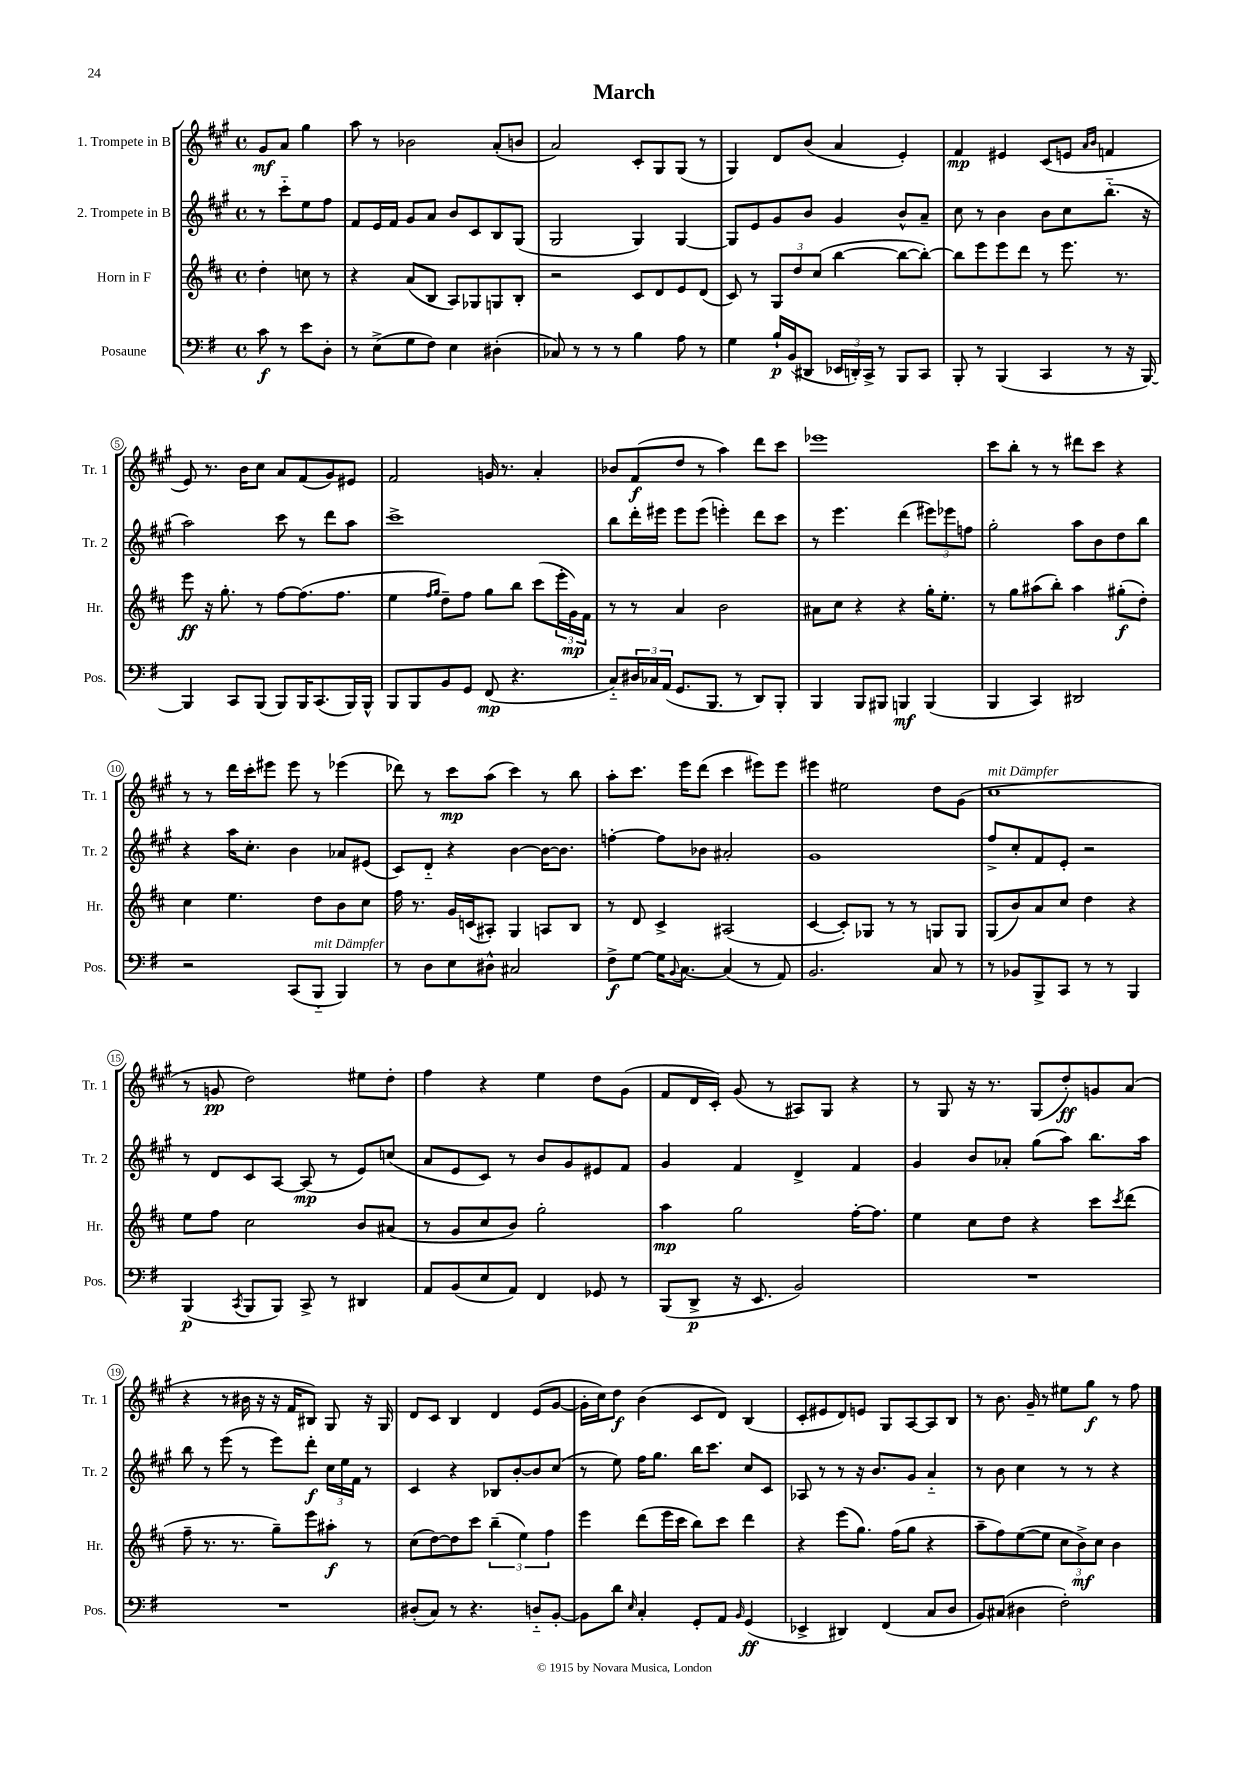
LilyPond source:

\header { title = "March" }
<<
\new StaffGroup <<
\new Staff = "s0" \with { instrumentName = "1. Trompete in B" shortInstrumentName = "Tr. 1" } {
    \clef treble \key a \major \defaultTimeSignature \time 4/4 \partial 2
    gis'8\mf a'8 gis''4 |
    a''8 r8 bes'2 a'8-.( b'8 |
    a'2) cis'8-. gis8 gis8( r8 |
    gis4) d'8 b'8( a'4 e'4-.) |
    fis'4\mp eis'4 cis'8( e'8 \grace { a'16 b'16 } f'4 |
    e'8) r8. b'16 cis''8 a'8 fis'8( gis'8) eis'8 |
    fis'2 g'16 r8. a'4-. |
    bes'8 fis'8\f( d''8 r8 a''4) d'''8 cis'''8 |
    ees'''1 |
    cis'''8 b''8-. r8 r8 dis'''8 cis'''8 r4 |
    r8 r8 d'''16 cis'''16-. eis'''8 eis'''8 r8 ees'''4( |
    des'''8) r8 cis'''8\mp a''8( cis'''4) r8 b''8 |
    a''8-. cis'''8. e'''16 d'''8( cis'''4 eis'''8) eis'''8 |
    eis'''4 eis''2 d''8 gis'8( |
    cis''1^\markup { \italic "mit Dämpfer" } |
    r8 g'8\pp d''2) eis''8 d''8-. |
    fis''4 r4 e''4 d''8 gis'8( |
    fis'8 d'16 cis'16-.) gis'8( r8 ais8) gis8 r4 |
    r8 gis8 r16 r8. gis8( d''8-.\ff) g'8 a'8( |
    r4 r8 bis'16 r16 r16 fis'16 bis8) gis8 r16 gis16 |
    d'8 cis'8 b4 d'4 e'8( gis'8~ |
    gis'16-. cis''16) d''8\f b'4( cis'8 d'8) b4( |
    cis'8-. eis'8 d'8) e'8 gis8 a8~ a8 b8 |
    r8 b'8. gis'16-- r8 eis''8 gis''8\f r8 fis''8 \bar "|." |
}
\new Staff = "s1" \with { instrumentName = "2. Trompete in B" shortInstrumentName = "Tr. 2" } {
    \clef treble \key a \major \defaultTimeSignature \time 4/4 \partial 2
    r8 cis'''8-_ e''8 fis''8 |
    fis'8 e'16 fis'16 gis'8 a'8 b'8 cis'8 b8 gis8( |
    gis2 gis4) gis4~ |
    gis8 e'8 gis'8 b'8 gis'4 b'8-^ a'8-- |
    cis''8 r8 b'4 b'8 cis''8 b''8.-_( r16 |
    a''2) cis'''8 r8 d'''8 a''8 |
    cis'''1-> |
    b''8 d'''16-. eis'''16 eis'''8 eis'''8( e'''4-.) d'''8 cis'''8 |
    r8 e'''4. d'''4( \tuplet 3/2 { eis'''8) ees'''8 f''8 } |
    gis''2-. a''8 b'8 d''8 b''8 |
    r4 a''16 cis''8.-. b'4 aes'8 eis'8( |
    cis'8) d'8-_ r4 b'4~ b'16~ b'8. |
    f''4~-. f''8 bes'8 ais'2-. |
    gis'1 |
    fis''8-> cis''8-. fis'8 e'8-. r2 |
    r8 d'8 cis'8 a8~ a8\mp( r8 e'8) c''8( |
    a'8 e'8 cis'8) r8 b'8 gis'8 eis'8 fis'8 |
    gis'4 fis'4 d'4-> fis'4 |
    gis'4 b'8 aes'8-. gis''8( a''8) b''8. a''16 |
    b''8 r8 e'''8( r8 e'''8) d'''8-.\f \tuplet 3/2 { cis''16 e''16 fis'16 } r8 |
    cis'4 r4 bes8 b'8~-. b'8 cis''8( |
    r8 e''8) fis''16 gis''8. b''16 cis'''8. cis''8 cis'8 |
    aes8 r8 r8 r16 b'8. gis'8 a'4-_ |
    r8 b'8 cis''4 r8 r8 r4 \bar "|." |
}
\new Staff = "s2" \with { instrumentName = "Horn in F" shortInstrumentName = "Hr." } {
    \clef treble \key d \major \defaultTimeSignature \time 4/4 \partial 2
    d''4-. c''8 r8 |
    r4 a'8( b8 a8) ges8 g8 b8-. |
    r2 cis'8 d'8 e'8 d'8( |
    cis'8) r8 \tuplet 3/2 { g8 d''8 cis''8( } b''4~ b''8~ b''8~-.) |
    b''8 e'''8 e'''8 d'''8 r8 e'''8. r8. |
    e'''8\ff r16 g''8.-. r8 fis''8~ fis''8.( fis''8. |
    e''4 \grace { fis''16 g''16 } d''8--) fis''8 g''8 b''8 cis'''8( \tuplet 3/2 { e'''16-. g'16\mp) fis'16 } |
    r8 r8 a'4 b'2 |
    ais'8 cis''8 r4 r4 g''16-. e''8.-. |
    r8 g''8 ais''8( b''8-.) ais''4 gis''8-.\f( d''8-.) |
    cis''4 e''4. d''8 b'8 cis''8 |
    fis''16 r8. g'16 c'16( ais8-.) g4 a8 b8 |
    r8 d'8 cis'4-> ais2( |
    cis'4~ cis'8-.) ges8 r8 r8 g8 g8 |
    g8( b'8) a'8 cis''8 d''4 r4 |
    e''8 fis''8 cis''2 b'8 ais'8( |
    r8 g'8 cis''8 b'8) g''2-. |
    a''4\mp g''2 fis''16~-. fis''8. |
    e''4 cis''8 d''8 r4 cis'''8 \acciaccatura { cis'''8 } d'''8( |
    fis''8-- r8. r8. g''8--) e'''8 ais''8-.\f r8 |
    cis''8( d''8~) d''8 cis'''8 \tuplet 3/2 { b''4--( e''4) fis''4 } |
    e'''4 d'''8( e'''16 cis'''16 b''8) cis'''8 d'''4 |
    r4 e'''8( g''8.) fis''16( g''8 r4 |
    a''8-- fis''8) e''8~( e''8 \tuplet 3/2 { cis''8 b'8->\mf) cis''8 } b'4 \bar "|." |
}
\new Staff = "s3" \with { instrumentName = "Posaune" shortInstrumentName = "Pos." } {
    \clef bass \key g \major \defaultTimeSignature \time 4/4 \partial 2
    c'8\f r8 e'8 d8-. |
    r8 e8->( g8 fis8) e4 dis4-.( |
    ces8) r8 r8 r8 b4 a8 r8 |
    g4 b16-!\p b,16( dis,8 \tuplet 3/2 { ees,16 d,16-.) c,16-> } r8 b,,8 c,8 |
    b,,8-. r8 b,,4( c,4 r8 r16 b,,16~) |
    b,,4 c,8 b,,8( b,,8) b,,16 c,8.( b,,16) b,,16-^ |
    b,,8 b,,8 b,8 g,8 fis,8\mp( r4. |
    c8-_) \tuplet 3/2 { dis16 ces16 a,16( } g,8. b,,8. r8 d,8) b,,8-. |
    b,,4 b,,8 bis,,8 b,,4\mf b,,4( |
    b,,4 c,4) dis,2 |
    r2 c,8( b,,8-_^\markup { \italic "mit Dämpfer" } b,,4) |
    r8 d8 e8 dis8-^ cis2 |
    fis8->\f g8~ g16 \appoggiatura { b,8 } c8.~ c4( r8 a,8) |
    b,2. c8 r8 |
    r8 bes,8 b,,8-> c,8 r8 r8 b,,4 |
    b,,4\p( \acciaccatura { c,8 } b,,8 b,,8) c,8-> r8 dis,4 |
    a,8 b,8( e8 a,8) fis,4 ges,8 r8 |
    b,,8( d,8->\p r16 e,8. b,2) |
    R1 |
    R1 |
    dis8-.( c8) r8 r4. d8-_ b,8~-. |
    b,8 d'8 \grace { e16 } c4-. g,8-. a,8 \grace { b,16 } g,4\ff( |
    ees,4-> dis,4) fis,4( c8 d8 |
    b,8) cis8( dis4 fis2-.) \bar "|." |
}
>>
>>
\layout { \context { \Score \override BarNumber.stencil = #(make-stencil-circler 0.1 0.3 ly:text-interface::print) } }
